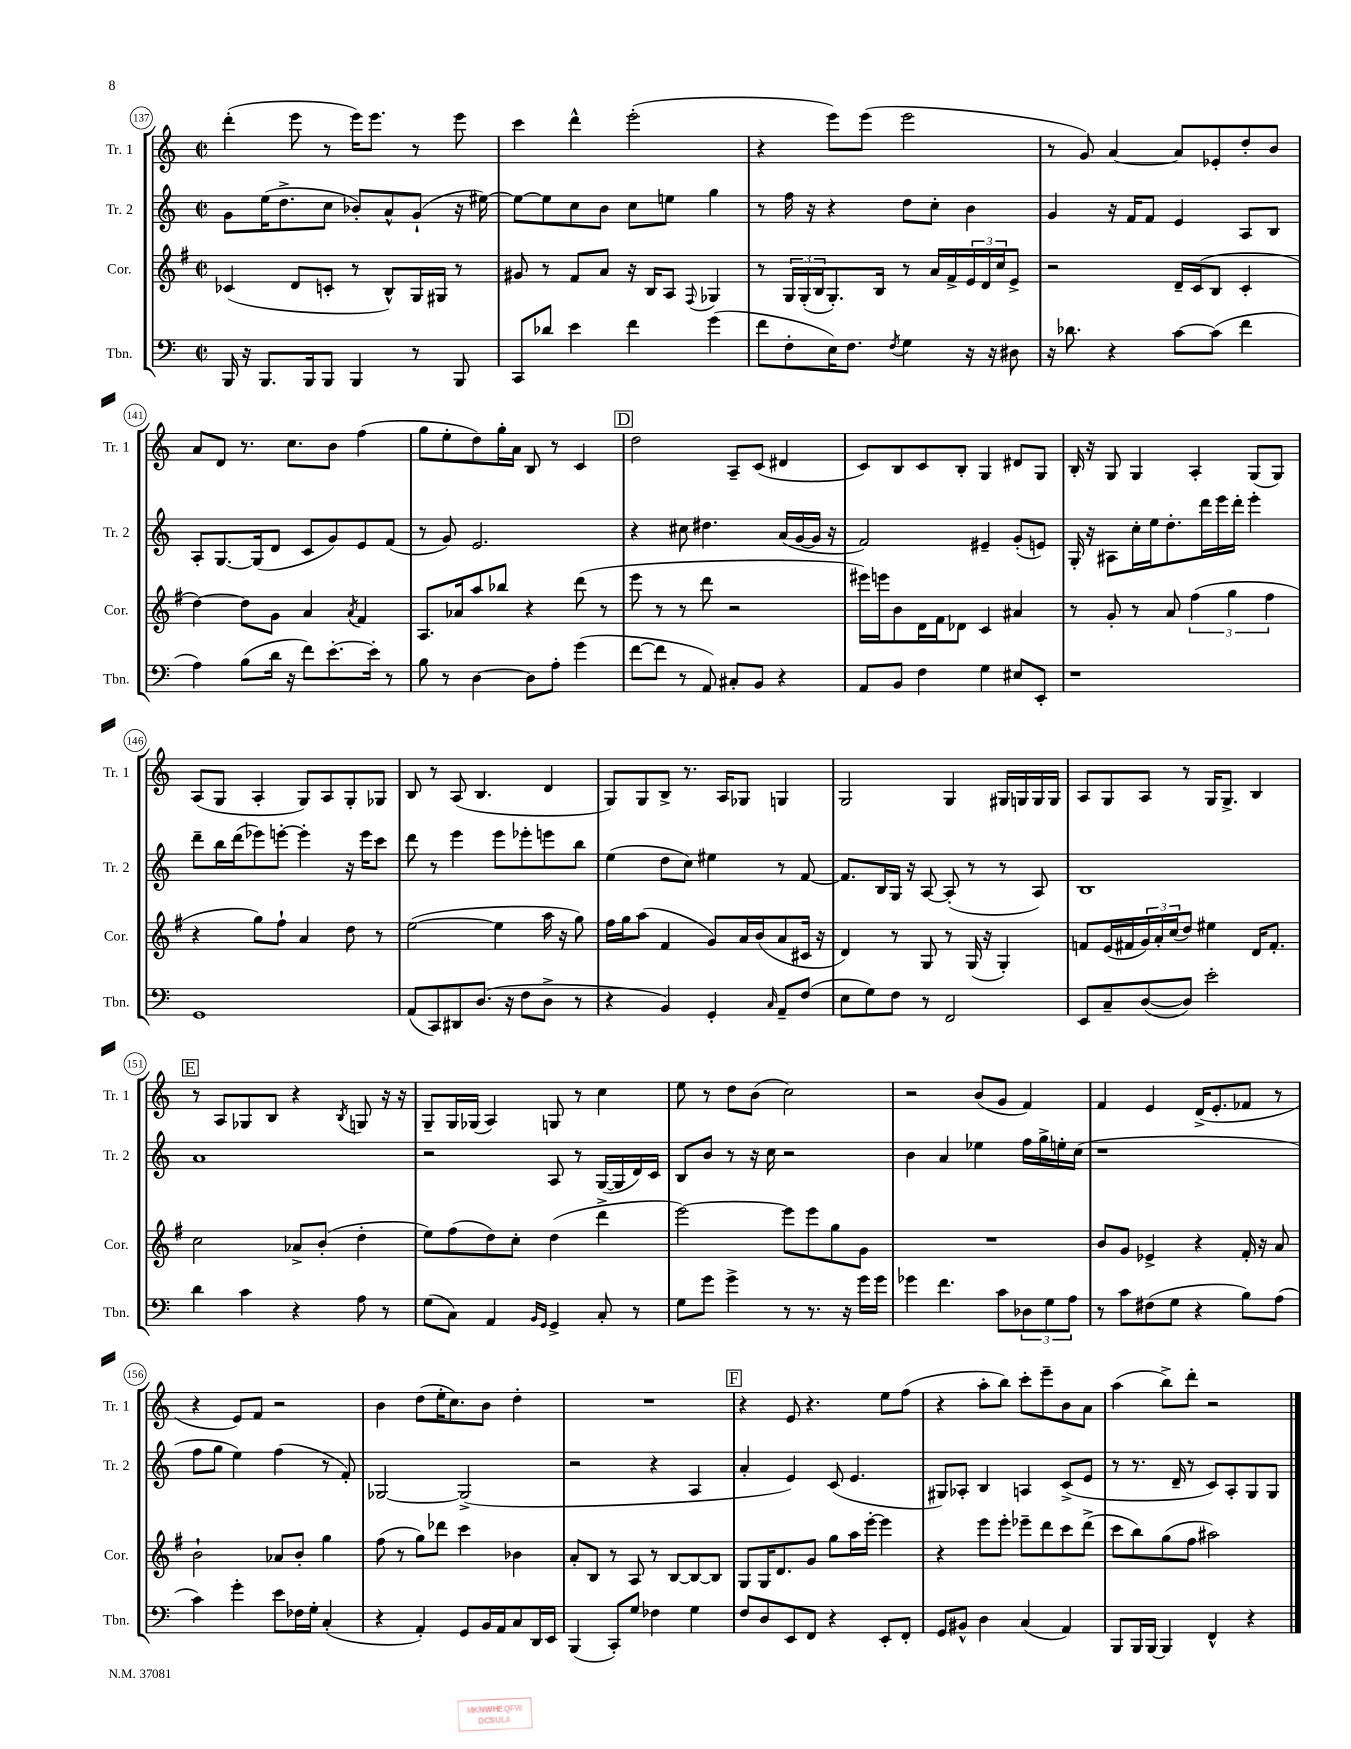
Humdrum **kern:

**kern	**kern	**kern	**kern
*part4	*part3	*part2	*part1
*staff4	*staff3	*staff2	*staff1
*I"Tbn.	*I"Cor.	*I"Tr. 2	*I"Tr. 1
*I'Tbn.	*I'Cor.	*I'Tr. 2	*I'Tr. 1
*clefF4	*clefG2	*clefG2	*clefG2
*k[]	*k[f#]	*k[]	*k[]
*M2/2	*M2/2	*M2/2	*M2/2
*met(c|)	*met(c|)	*met(c|)	*met(c|)
=137	=137	=137	=137
16BBB/	(4c-X/	8g\L	(4ddd'\
16r	.	.	.
8.BBB/L	.	(16ee\K	.
.	.	8.dd^\	.
.	8d/L	.	8eee\
16BBB/k	.	.	.
8BBB/J	8cn'/J	8cc\J	8r
4BBB/	8r	8b-X'/L)	16eee\KL)
.	.	.	8.eee\J
.	8B^^/L)	8a^^/	.
8r	16G/L	(8g`/J	8r
.	16G#X/JJ	.	.
8BBB/	8r	16r	8eee\
.	.	[16ee#X\)	.
=138	=138	=138	=138
8CC/L	8g#X/	8ee#\L_	4ccc\
8d-X/J	8r	8ee#\]	.
4e\	8f#/L	8cc\	4ddd^^\
.	8a/J	8b\J	.
4f\	16r	8cc\L	(2eee'\
.	16B/KL	.	.
.	8A/J	8een\J	.
.	8qqF#/	.	.
(4g\	4G-X/	4gg\	.
=139	=139	=139	=139
8f\L	8r	8r	4r
8F'\	24G/LL	16ff\	.
.	(24G'/	.	.
.	.	16r	.
.	24B/J	.	.
16E\K)	8.G'/)	4r	8eee\L)
8.F\J	.	.	.
.	.	.	(8eee\J
.	16B/Jk	.	.
8qF/	.	.	.
4G\	8r	8dd\L	2eee\
.	16a/LL	8cc'\J	.
.	16f#^/	.	.
16r	24e/	4b\	.
.	24d/	.	.
16r	.	.	.
.	24cc/J	.	.
8D#X\	8e^/J	.	.
=140	=140	=140	=140
16r	2r	4g/	8r
8.d-X\	.	.	.
.	.	.	8g/)
4r	.	16r	[4a/
.	.	16f/KL	.
.	.	8f/J	.
[8c\L	16d~/LL	4e/	8a/L]
.	(16c/J	.	.
(8c\J]	8B/J	.	8e-X'/
4f\	4c'/	8A/L	8dd'/
.	.	8B/J	8b/J
!!LO:LB:g=z
=141	=141	=141	=141
4A\)	[4dd\)	8A'/L	8a/L
.	.	[8.G/	8d/J
(8B\L	8dd\L]	.	8.r
.	.	(16G/k]	.
16d\Jk	8g\J	8d/J	.
16r	.	.	8.cc\L
8f\L)	4a/	8c/L	.
[8.e'\	.	8g/)	8b\J
.	8qa/	.	.
.	4f#/	8e/	(4ff\
16e'\Jk]	.	.	.
8r	.	(8f/J	.
=142	=142	=142	=142
8B\	8.A/L	8r	8gg\L
8r	.	8g/)	8ee'\
.	16a-X/k	.	.
[4D\	8aa/	2.e/	8dd\)
.	8bb-X/J	.	16gg'\L
.	.	.	16a\JJ
8D\L]	4r	.	8B/
8A'\J	.	.	8r
(4g\	(8ddd\	.	4c/
.	8r	.	.
!!LO:REH:place=s1:t=D
=143	=143	=143	=143
[8f\L	8eee\	4r	2dd\
8f\J]	8r	.	.
8r	8r	8cc#X\	.
8AA/)	8ddd\	4.dd#X\	.
8C#X'/L	2r	.	8A~/L
8BB/J	.	.	(8c/J
4r	.	(16a/LL	4d#X/
.	.	[16g/	.
.	.	16g/JJ]	.
.	.	16r	.
=144	=144	=144	=144
8AA/L	16eee#X\LL)	2f/)	8c/L)
.	16eeen\J	.	.
8BB/J	8b\	.	8B/
4F\	16d\L	.	8c/
.	16f#\J	.	.
.	8d-X\J	.	8B'/J
4G\	4c/	4e#X~/	4G/
8E#X/L	4a#X/	(8g'/L	8d#X/L
8EE'/J	.	8en/J)	8G/J
=145	=145	=145	=145
1r	8r	16G'/	16B'/
.	.	16r	16r
.	8g'/	8A#X\L	8G/
.	8r	16cc'\L	4G/
.	.	16ee\J	.
.	8a/	8.dd'\	.
.	(6ff#\	.	4A'/
.	.	16ddd\L	.
.	.	16eee\	.
.	6gg\	.	.
.	.	16ddd'\JJ	.
.	.	4eee'\	(8G/L
.	6ff#\	.	.
.	.	.	8G/J)
!!LO:LB:g=z
=146	=146	=146	=146
1GG	4r	8ddd~\L	(8A/L
.	.	16bb\L	8G/J
.	.	(16ddd\J	.
.	8gg\L)	8eee-X\)	4A'/
.	8ff#`\J	[8eeen'\J	.
.	4a/	4eee'\]	8G/L)
.	.	.	8A/
.	8dd\	16r	8G'/
.	.	16eee\KL	.
.	8r	8ccc\J	8G-X/J
=147	=147	=147	=147
(8AA/L	([2ee\	8ddd\	8B/
8CC/)	.	8r	8r
8DD#X/	.	4eee\	(8A/
(8.D/J	.	.	4.B/
.	4ee\]	8eee\L	.
16r	.	.	.
8F\L	.	8eee-X'\	.
8D^\J	16aa\	8eeen\	4d/
.	16r	.	.
8r	8gg\)	8bb\J	.
=148	=148	=148	=148
4r	16ff#\LL	(4ee\	8G/L)
.	16gg\J	.	.
.	(8aa\J	.	8G/
4BB/)	4f#/	8dd\L	8B^/J
.	.	8cc\J)	8.r
4GG'/	8g/L)	4ee#X\	.
.	.	.	16A/KL
.	16a/L	.	8G-X/J
.	(16b/J	.	.
16qqC/	.	.	.
8AA~/L	8a/	8r	4Gn/
(8F/J	16c#X/Jk	[8f/	.
.	16r	.	.
=149	=149	=149	=149
8E\L	4d/)	8.f/L]	2G/
8G\)	.	.	.
.	.	16B/L	.
8F\J	8r	16G/JJ	.
.	.	16r	.
8r	8G/	[8A/	.
2FF/	8r	(8A'/]	4G/
.	(16G/	8r	.
.	16r	.	.
.	4G'/)	8r	16G#X/LL
.	.	.	16Gn/
.	.	8A/)	16G/
.	.	.	16G/JJ
=150	=150	=150	=150
8EE/L	8fn/L	1B	8A/L
8C~/	(16e/L	.	8G/
.	16f#X/	.	.
([8D/	24g/)	.	8A/J
.	24a'/	.	.
.	(24cc/J	.	.
8D/J])	8dd/J)	.	8r
2e'\	4ee#X\	.	16G/KL
.	.	.	8.G^/J
.	16d/KL	.	4B/
.	8.f#'/J	.	.
!!LO:LB:g=z
!!LO:REH:place=s1:t=E
=151	=151	=151	=151
4d\	2cc\	1a	8r
.	.	.	8A/L
4c\	.	.	8G-X/
.	.	.	8B/J
4r	8a-X^/L	.	4r
.	(8b'/J	.	.
.	.	.	8qB/
8A\	4dd'\	.	8Gn/
8r	.	.	16r
.	.	.	16r
=152	=152	=152	=152
(8G\L	8ee\L)	2r	8G~/L
8C\J)	(8ff#\	.	16G/L
.	.	.	(16G-X/JJ
4AA/	8dd\)	.	4A/)
.	8cc'\J	.	.
16qqBB/LL	.	.	.
16qqGG/JJ	.	.	.
4GG^/	(4dd\	8A/	8Gn/
.	.	8r	8r
8C'/	4ddd^\	([16G/LL	4cc\
.	.	16G/]	.
8r	.	16d/)	.
.	.	16c/JJ	.
=153	=153	=153	=153
8G\L	[2eee\)	8B/L	8ee\
8g\J	.	8b/J	8r
4g^\	.	8r	8dd\L
.	.	16r	(8b\J
.	.	16cc\	.
8r	8eee\L]	2r	2cc\)
8.r	8eee\	.	.
.	8gg\	.	.
16r	.	.	.
16g\LL	8g\J	.	.
16g\JJ	.	.	.
=154	=154	=154	=154
4g-X\	1r	4b\	2r
4.f\	.	4a/	.
.	.	4ee-X\	(8b/L
8c\L	.	.	8g/J
12D-X\	.	16ff\LL	4f/)
.	.	16gg^\	.
12G\	.	.	.
.	.	16een'\	.
12A\J	.	.	.
.	.	(16cc\JJ	.
=155	=155	=155	=155
8r	8b/L	1r	4f/
8c\L	8g/J	.	.
(8F#X\	4e-X^/	.	4e/
8G\J	.	.	.
4r	4r	.	(16d^/KL
.	.	.	8.e'/
8B\L)	16f#'/	.	8f-X/J
.	16r	.	.
(8A\J	8a/	.	8r
!!LO:LB:g=z
=156	=156	=156	=156
4c\)	2b`\	8ff\L	4r
.	.	8gg\J	.
4g'\	.	4ee\)	8e/L)
.	.	.	8f/J
8e\L	8a-X/L	(4ff\	2r
16F-X\L	8b'/J	.	.
16G'\JJ	.	.	.
(4C'/	4gg\	8r	.
.	.	8f'/)	.
=157	=157	=157	=157
4r	(8ff#\	[2G-X/	4b\
.	8r	.	.
4AA'/)	8gg\L)	.	(8dd\L
.	8ddd-X\J	.	16ee'\K
.	.	.	8.cc\)
8GG/L	4ccc\	(2G-^/]	.
16BB/L	.	.	8b\J
16AA/J	.	.	.
8C/	4b-X\	.	4dd'\
16DD/L	.	.	.
16EE/JJ	.	.	.
=158	=158	=158	=158
(4BBB/	8a'/L	2r	1r
.	8B/J	.	.
8CC'/L)	8r	.	.
8G/J	8A/	.	.
4F-X\	8r	4r	.
.	[8B/L	.	.
4G\	8B/_	4A/	.
.	8B/J]	.	.
!!LO:REH:place=s1:t=F
=159	=159	=159	=159
8F/L	8G/L	4a'/	4r
8D/	16G/K	.	.
.	8.d/	.	.
8EE/	.	4e/)	8e/
8FF/J	8g/J	.	4.r
4r	8gg\L	(8c/	.
.	16aa\L	4.e/	.
.	[16eee'\JJ	.	.
8EE'/L	4eee\]	.	8ee\L
8FF'/J	.	.	(8ff\J
=160	=160	=160	=160
8GG/L	4r	8G#X/L)	4r
8BB#X^^/J	.	8A-X'/J	.
4D\	8eee\L	4B/	8aa'\L
.	8eee'\J	.	8bb\J)
(4C/	8eee-X~\L	4An/	8ccc'\L
.	8ddd\	.	8eee~\
4AA/)	8ccc\	(8c^/L	8b\
.	(8ddd^\J	8e/J	8a\J
=161	=161	=161	=161
8BBB/L	8ccc\L	8r	(4aa\
16BBB/L	8bb\)	8.r	.
[16BBB/JJ	.	.	.
4BBB/]	(8gg\	.	8bb^\L)
.	.	16d~/	.
.	8ff#\J	8r	8ddd'\J
4FF^^/	2aa#X\)	8c/L)	2r
.	.	8A'/	.
4r	.	8G/	.
.	.	8G/J	.
==	==	==	==
*-	*-	*-	*-
